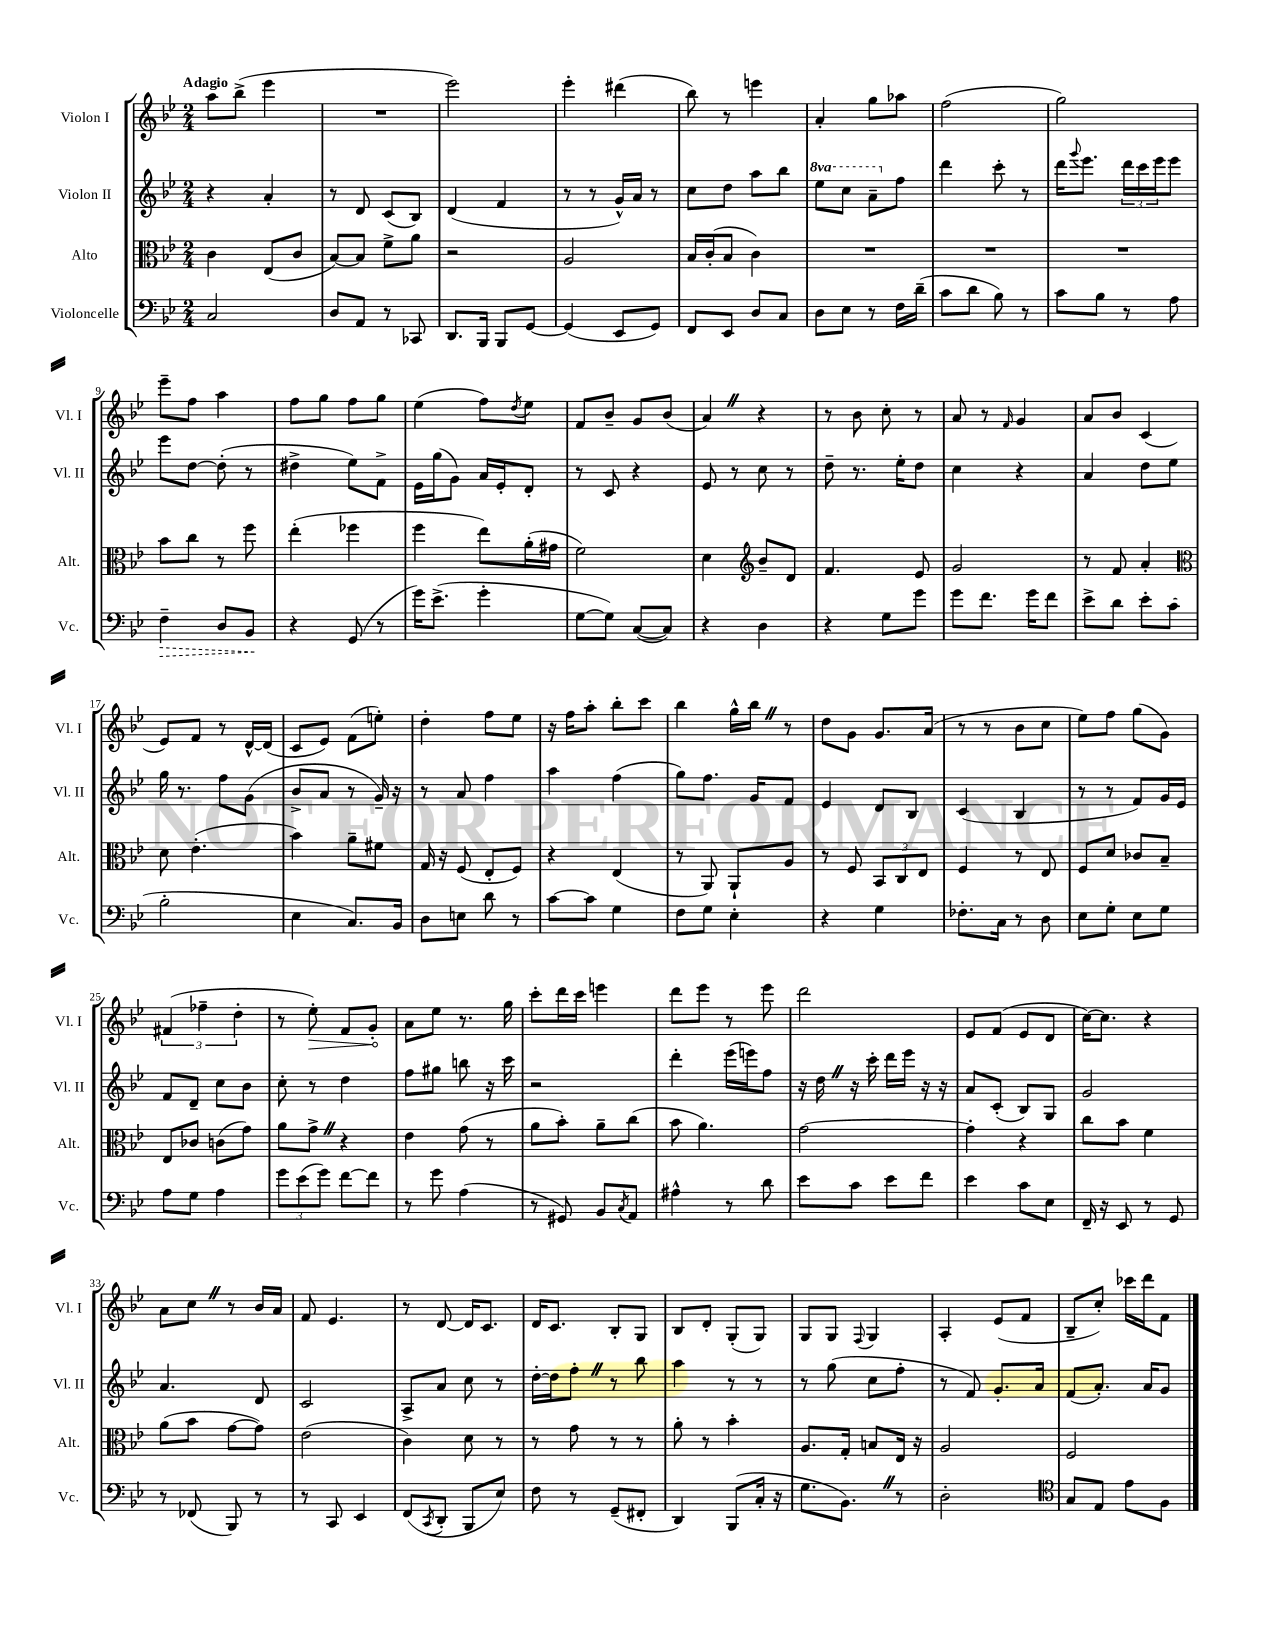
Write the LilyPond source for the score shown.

<<
\new StaffGroup <<
\new Staff = "s0" \with { instrumentName = "Violon I" shortInstrumentName = "Vl. I" } {
    \clef treble \key bes \major \numericTimeSignature \time 2/4 \tempo "Adagio"
    a''8 bes''8->( ees'''4 |
    R2 |
    ees'''2) |
    ees'''4-. dis'''4( |
    bes''8) r8 e'''4 |
    a'4-. g''8 aes''8 |
    f''2( |
    g''2) |
    ees'''8-- f''8 a''4 |
    f''8 g''8 f''8 g''8 |
    ees''4( f''8) \acciaccatura { d''8 } ees''8 |
    f'8 bes'8-- g'8 bes'8( |
    a'4) \once \override BreathingSign.text = \markup { \musicglyph "scripts.caesura.straight" } \breathe r4 |
    r8 bes'8 c''8-. r8 |
    a'8 r8 \grace { f'16 } g'4 |
    a'8 bes'8 c'4( |
    ees'8) f'8 r8 d'16~-^ d'16( |
    c'8 ees'8) f'8( e''8-.) |
    d''4-. f''8 ees''8 |
    r16 f''16 a''8-. bes''8-. c'''8 |
    bes''4 g''16-^ bes''16 \once \override BreathingSign.text = \markup { \musicglyph "scripts.caesura.straight" } \breathe r8 |
    d''8 g'8 g'8. a'16( |
    r8 r8 bes'8 c''8 |
    ees''8) f''8 g''8( g'8) |
    \tuplet 3/2 { fis'4( fes''4-- d''4-. } |
    r8 \once \override Hairpin.circled-tip = ##t ees''8-.\>) f'8 g'8-.\! |
    a'8 ees''8 r8. g''16 |
    c'''8-. d'''16 c'''16 e'''4 |
    d'''8 ees'''8 r8 ees'''8 |
    d'''2 |
    ees'8 f'8( ees'8 d'8 |
    c''16~) c''8. r4 |
    a'8 c''8 \once \override BreathingSign.text = \markup { \musicglyph "scripts.caesura.straight" } \breathe r8 bes'16 a'16 |
    f'8 ees'4. |
    r8 d'8~ d'16 c'8. |
    d'16 c'8. bes8-. g8 |
    bes8 d'8-. g8-.( g8) |
    g8 g8 \appoggiatura { f8 } g4 |
    a4-. ees'8( f'8 |
    bes8-- c''8-.) ces'''16 d'''16 f'8 \bar "|." |
}
\new Staff = "s1" \with { instrumentName = "Violon II" shortInstrumentName = "Vl. II" } {
    \clef treble \key bes \major \numericTimeSignature \time 2/4 \set Staff.ottavationMarkups = #ottavation-simple-ordinals
    r4 a'4-. |
    r8 d'8 c'8( bes8) |
    d'4( f'4 |
    r8 r8 g'16-^) a'16 r8 |
    c''8 d''8 a''8 bes''8 |
    \ottava #1 ees'''8 c'''8 a''8-- \ottava #0 f''8 |
    d'''4 c'''8-. r8 |
    d'''16 \appoggiatura { g'''8 } ees'''8. \tuplet 3/2 { d'''16 c'''16 ees'''16 } ees'''8 |
    ees'''8 d''8~ d''8-.( r8 |
    dis''4-> ees''8) f'8-> |
    ees'16 g''16( g'8) a'16 ees'16-. d'8-. |
    r8 c'8 r4 |
    ees'8 r8 c''8 r8 |
    d''8-- r8. ees''16-. d''8 |
    c''4 r4 |
    a'4 d''8 ees''8 |
    g''16 r8. f''8 g'8( |
    bes'8-> a'8 r8 g'16--) r16 |
    r8 a'8 f''4 |
    a''4 f''4( |
    g''8) f''8. g'16 f'8 |
    ees'4 d'8 bes8 |
    c'4( bes4 |
    r8 r8 f'8) g'16 ees'16 |
    f'8 d'8-- c''8 bes'8 |
    c''8-. r8 d''4 |
    f''8 gis''8 b''8 r16 c'''16 |
    r2 |
    d'''4-. ees'''16( e'''16) f''8 |
    r16 d''16 \once \override BreathingSign.text = \markup { \musicglyph "scripts.caesura.straight" } \breathe r16 c'''16-. d'''16 ees'''16 r16 r16 |
    a'8 c'8-.( bes8) g8 |
    g'2 |
    a'4. d'8 |
    c'2 |
    a8-> a'8 c''8 r8 |
    d''16~-. d''16 f''8-. \once \override BreathingSign.text = \markup { \musicglyph "scripts.caesura.straight" } \breathe r8 bes''8 |
    a''4 r8 r8 |
    r8 g''8( c''8 f''8-. |
    r8 f'8) g'8.-. a'16 |
    f'8( a'8.-.) a'16 g'8 \bar "|." |
}
\new Staff = "s2" \with { instrumentName = "Alto" shortInstrumentName = "Alt." } {
    \clef alto \key bes \major \numericTimeSignature \time 2/4
    c'4 ees8( c'8 |
    bes8~) bes8 f'8-> a'8 |
    r2 |
    a2 |
    bes16 c'16-.( bes8 c'4) |
    R2 |
    R2 |
    R2 |
    bes'8 c''8 r8 f''8 |
    ees''4-.( fes''4 |
    f''4 ees''8) a'16-.( gis'16 |
    f'2) |
    d'4 \clef treble bes'8-- d'8 |
    f'4. ees'8 |
    g'2 |
    r8 f'8 a'4-. |
    \clef alto d'8 ees'4.-.( |
    bes'4) a'8-- fis'8 |
    g16 r16 f8( ees8-. f8) |
    r4 ees4( |
    r8 a,8) a,8-! a8 |
    r8 f8 \tuplet 3/2 { bes,8 c8 ees8 } |
    f4 r8 ees8 |
    f8 d'8 ces'8 bes8-- |
    ees8 ces'8 c'8( g'8) |
    a'8 g'8-> \once \override BreathingSign.text = \markup { \musicglyph "scripts.caesura.straight" } \breathe r4 |
    ees'4 g'8( r8 |
    a'8 bes'8-.) a'8-- c''8( |
    bes'8 a'4.) |
    g'2~ |
    g'4-. r4 |
    c''8 bes'8 f'4 |
    a'8( bes'8 g'8~ g'8) |
    ees'2( |
    c'4) d'8 r8 |
    r8 g'8 r8 r8 |
    a'8-. r8 bes'4-. |
    a8. g16-. b8 ees16 r16 |
    a2 |
    f2 \bar "|." |
}
\new Staff = "s3" \with { instrumentName = "Violoncelle" shortInstrumentName = "Vc." } {
    \clef bass \key bes \major \numericTimeSignature \time 2/4
    c2 |
    d8 a,8 r8 ces,8 |
    d,8. bes,,16 bes,,8 g,8~ |
    g,4( ees,8 g,8) |
    f,8 ees,8 d8 c8 |
    d8 ees8 r8 f16 d'16--( |
    c'8 d'8 bes8) r8 |
    c'8 bes8 r8 a8 |
    \once \override Hairpin.style = #'dashed-line f4--\> d8 bes,8\! |
    r4 g,8( r8 |
    g'16) ees'8.->( g'4-. |
    g8~ g8) c8~( c8) |
    r4 d4 |
    r4 g8 g'8 |
    g'8 f'8. g'16 f'8 |
    ees'8-> d'8 ees'8-. c'8( |
    bes2-. |
    ees4 c8.) bes,16 |
    d8 e8 d'8 r8 |
    c'8~ c'8 g4 |
    f8 g8 ees4-. |
    r4 g4 |
    fes8.-. c16 r8 d8 |
    ees8 g8-. ees8 g8 |
    a8 g8 a4 |
    \tuplet 3/2 { g'8 ees'8( g'8) } f'8~ f'8 |
    r8 g'8 a4( |
    r8 gis,8) bes,8 \acciaccatura { c8 } a,8 |
    ais4-^ r8 d'8 |
    ees'8 c'8 ees'8 f'8 |
    ees'4 c'8 ees8 |
    f,16-- r16 ees,8 r8 g,8 |
    r8 fes,8( bes,,8) r8 |
    r8 c,8 ees,4 |
    f,8( \acciaccatura { c,8 } d,8-. bes,,8 ees8) |
    f8 r8 g,8--( fis,8-. |
    d,4) bes,,8( c16-. r16 |
    g8. bes,8.) \once \override BreathingSign.text = \markup { \musicglyph "scripts.caesura.straight" } \breathe r8 |
    d2-. |
    \clef tenor g8 ees8 ees'8 f8 \bar "|." |
}
>>
>>
